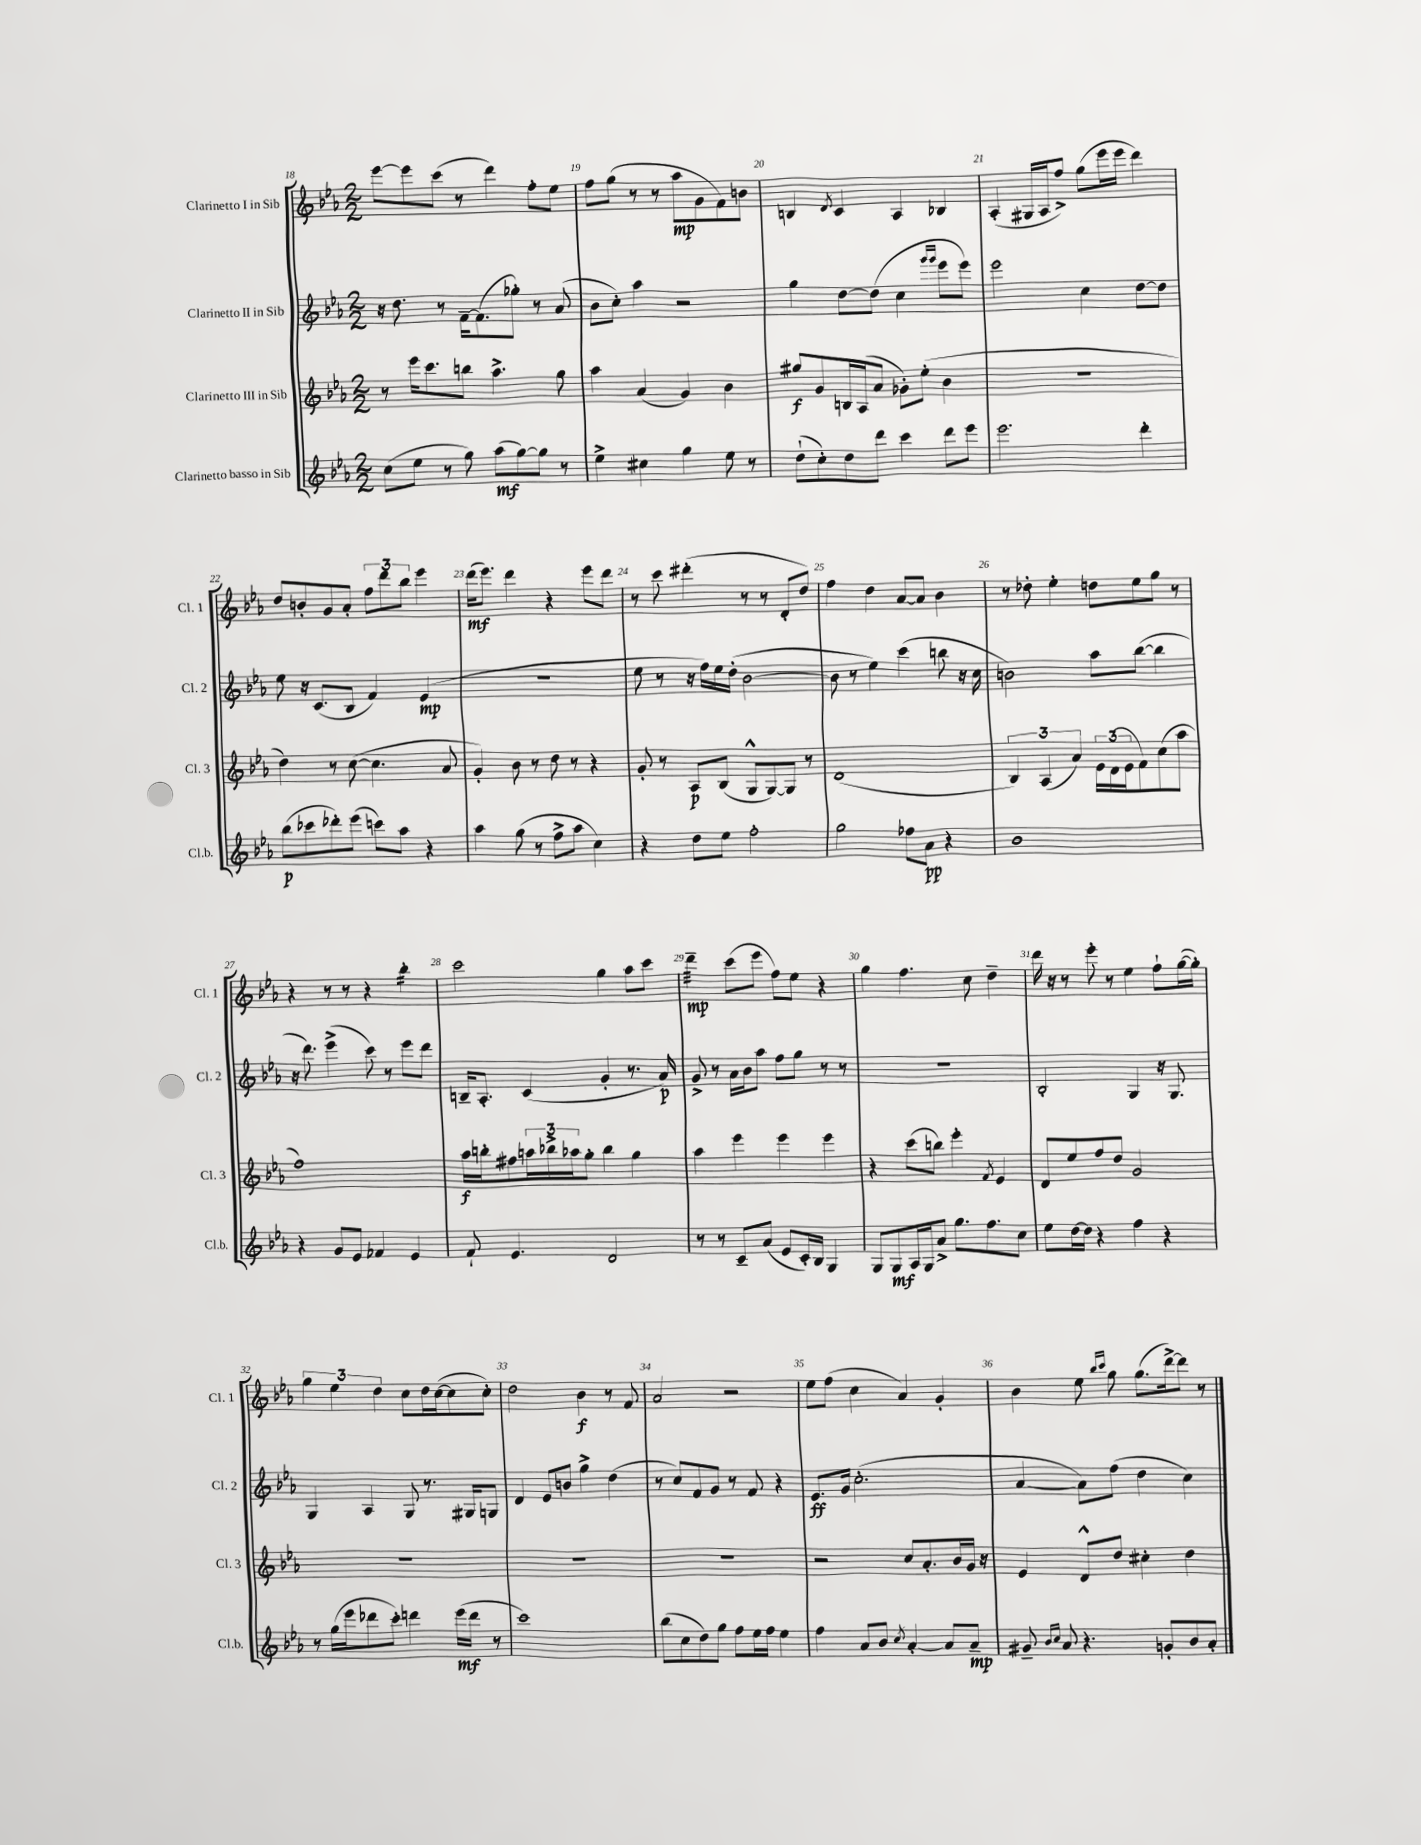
<<
\new StaffGroup <<
\new Staff = "s0" \with { instrumentName = "Clarinetto I in Sib" shortInstrumentName = "Cl. 1" } {
    \clef treble \key ees \major \numericTimeSignature \time 2/2
    ees'''8~ ees'''8 c'''8( r8 d'''4) f''8-. ees''8 |
    f''8 g''8( r8 r8 aes''8\mp g'8 f'8) b'8 |
    b4 \acciaccatura { d'8 } c'4 aes4 bes4 |
    aes4-.( gis16 aes16 f''8->) g''8( ees'''16 ees'''16 d'''4) |
    d''8 b'8-. g'8 aes'8-. \tuplet 3/2 { f''8 d'''8 bes''8 } ees'''4 |
    d'''16\mf( ees'''8.) d'''4 r4 ees'''8 d'''8 |
    r8 c'''8 dis'''4-.( r8 r8 d'8-. d''8) |
    f''4 d''4 aes'8~ aes'8 bes'4 |
    r8 des''8-. ees''4-. d''8 ees''8 g''8 r8 |
    r4 r8 r8 r4 bes''4:16-. |
    c'''2 g''4 aes''8 c'''8 |
    d'''4:32--\mp c'''8( ees'''8 f''8) ees''8 r4 |
    g''4 f''4. c''8 d''4-- |
    d'''16 r16 r8 ees'''8-. r8 ees''4 f''8-! g''16~( g''16-.) |
    \tuplet 3/2 { g''4 ees''4 d''4 } c''8 d''16 c''16~( c''8 c''8-.) |
    d''2 bes'4\f r8 f'8 |
    aes'2 r2 |
    ees''8 f''8( c''4 aes'4) g'4-. |
    bes'4 ees''8 \grace { bes''16 c'''16 } g''8 g''8.( d'''16~->) d'''8 r8 \bar "|." |
}
\new Staff = "s1" \with { instrumentName = "Clarinetto II in Sib" shortInstrumentName = "Cl. 2" } {
    \clef treble \key ees \major \numericTimeSignature \time 2/2
    r16 d''8. r8 f'16~-- f'8.( ges''8-.) r8 aes'8( |
    bes'8 c''8-.) aes''4 r2 |
    g''4 d''8~ d''8( c''4 \grace { g'''16 g'''16 } ees'''8 ees'''8) |
    ees'''2 c''4 d''8~ d''8 |
    ees''8 r16 c'8.( bes8 f'4) ees'4\mp( |
    r1 |
    ees''8 r8 r16 f''16) ees''16 d''16-.( bes'2~ |
    bes'8 r8 ees''4) c'''4( b''8 r16 c''16 |
    b'2) aes''8 bes''8~( bes''4 |
    r16 d'''8.) ees'''4->( c'''8) r8 ees'''8 d'''8 |
    b16-- aes8.-. c'4( g'4-. r8. aes'16\p) |
    g'8-> r8 aes'16 bes'16 aes''8 f''8 g''8 r8 r8 |
    R1 |
    bes2-. g4 r16 g8. |
    g4 aes4 g8 r8. gis16 g8 |
    d'4 ees'8 b'8 g''4-> d''4( |
    r8 c''8) f'8 g'8 r8 f'8 r4 |
    ees'8.\ff g'16 c''2.-.( |
    aes'4~ aes'8) f''8( d''4 c''4) \bar "|." |
}
\new Staff = "s2" \with { instrumentName = "Clarinetto III in Sib" shortInstrumentName = "Cl. 3" } {
    \clef treble \key ees \major \numericTimeSignature \time 2/2
    r8 ees'''16 c'''8. b''8 aes''4.-> g''8 |
    aes''4 aes'4( g'4) bes'4 |
    gis''8\f g'8 b16 aes16( aes'8 ges'8-.) ees''8-.( bes'4 |
    R1 |
    d''4) r8 c''8~( c''4. aes'8 |
    g'4-.) bes'8 r8 d''8 r8 r4 |
    g'8-. r8 aes8\p bes8( g8-^ g8~) g8 r8 |
    d'1( |
    \tuplet 3/2 { bes4) aes4( aes'4) } \tuplet 3/2 { ees'16 d'16( ees'16 } f'8) c''8( aes''8 |
    f''1) |
    aes''16\f b''16-. fis''8 \tuplet 3/2 { a''16 bes''16-> aes''16 } g''8-. bes''4 g''4 |
    aes''4 ees'''4 ees'''4 ees'''4 |
    r4 c'''8( b''8) ees'''4-. \acciaccatura { f'8 } ees'4 |
    d'8 ees''8 f''8 d''8 g'2 |
    R1 |
    R1 |
    R1 |
    r2 c''8 aes'8.-. bes'16 g'16 r16 |
    ees'4 d'8-^ d''8 cis''4-. d''4 \bar "|." |
}
\new Staff = "s3" \with { instrumentName = "Clarinetto basso in Sib" shortInstrumentName = "Cl.b." } {
    \clef treble \key ees \major \numericTimeSignature \time 2/2
    c''8( ees''8 r8 g''8) aes''8\mf( g''8~) g''8 r8 |
    ees''4-> cis''4 g''4 ees''8 r8 |
    d''8-!( c''8-.) d''8 d'''8 c'''4 d'''8 ees'''8 |
    ees'''2. d'''4-. |
    bes''8\p( ces'''8 des'''8-.) ees'''8( c'''8) aes''8 r4 |
    aes''4 g''8( r8 f''8-> aes''8 c''4) |
    r4 d''8 ees''8 f''2-. |
    g''2 fes''8 aes'8\pp r4 |
    bes'1 |
    r4 g'8 ees'8 fes'4 ees'4 |
    f'8-! ees'4. d'2 |
    r8 r8 c'8-- aes'8( ees'8 c'16-.) bes16 g4 |
    g8 g8\mf aes16 g16 aes'8-> g''8. f''8. c''8 |
    ees''8 d''16~ d''16 r4 f''4 r4 |
    r8 g''16( ees'''16 des'''8 c'''8-.) d'''4 ees'''16\mf( d'''16 r8 |
    c'''1) |
    bes''8( c''8 d''8) g''8 f''8 ees''16 f''16 ees''4 |
    f''4 aes'8 bes'8 \acciaccatura { c''8 } aes'4~-. aes'8 aes'8--\mp |
    gis'8-- \grace { bes'16 c''16 } aes'8 r4. g'8-. bes'8 aes'8-. \bar "|." |
}
>>
>>
\layout { \context { \Score currentBarNumber = #18 \override BarNumber.break-visibility = ##(#f #t #t) barNumberVisibility = #all-bar-numbers-visible } }
